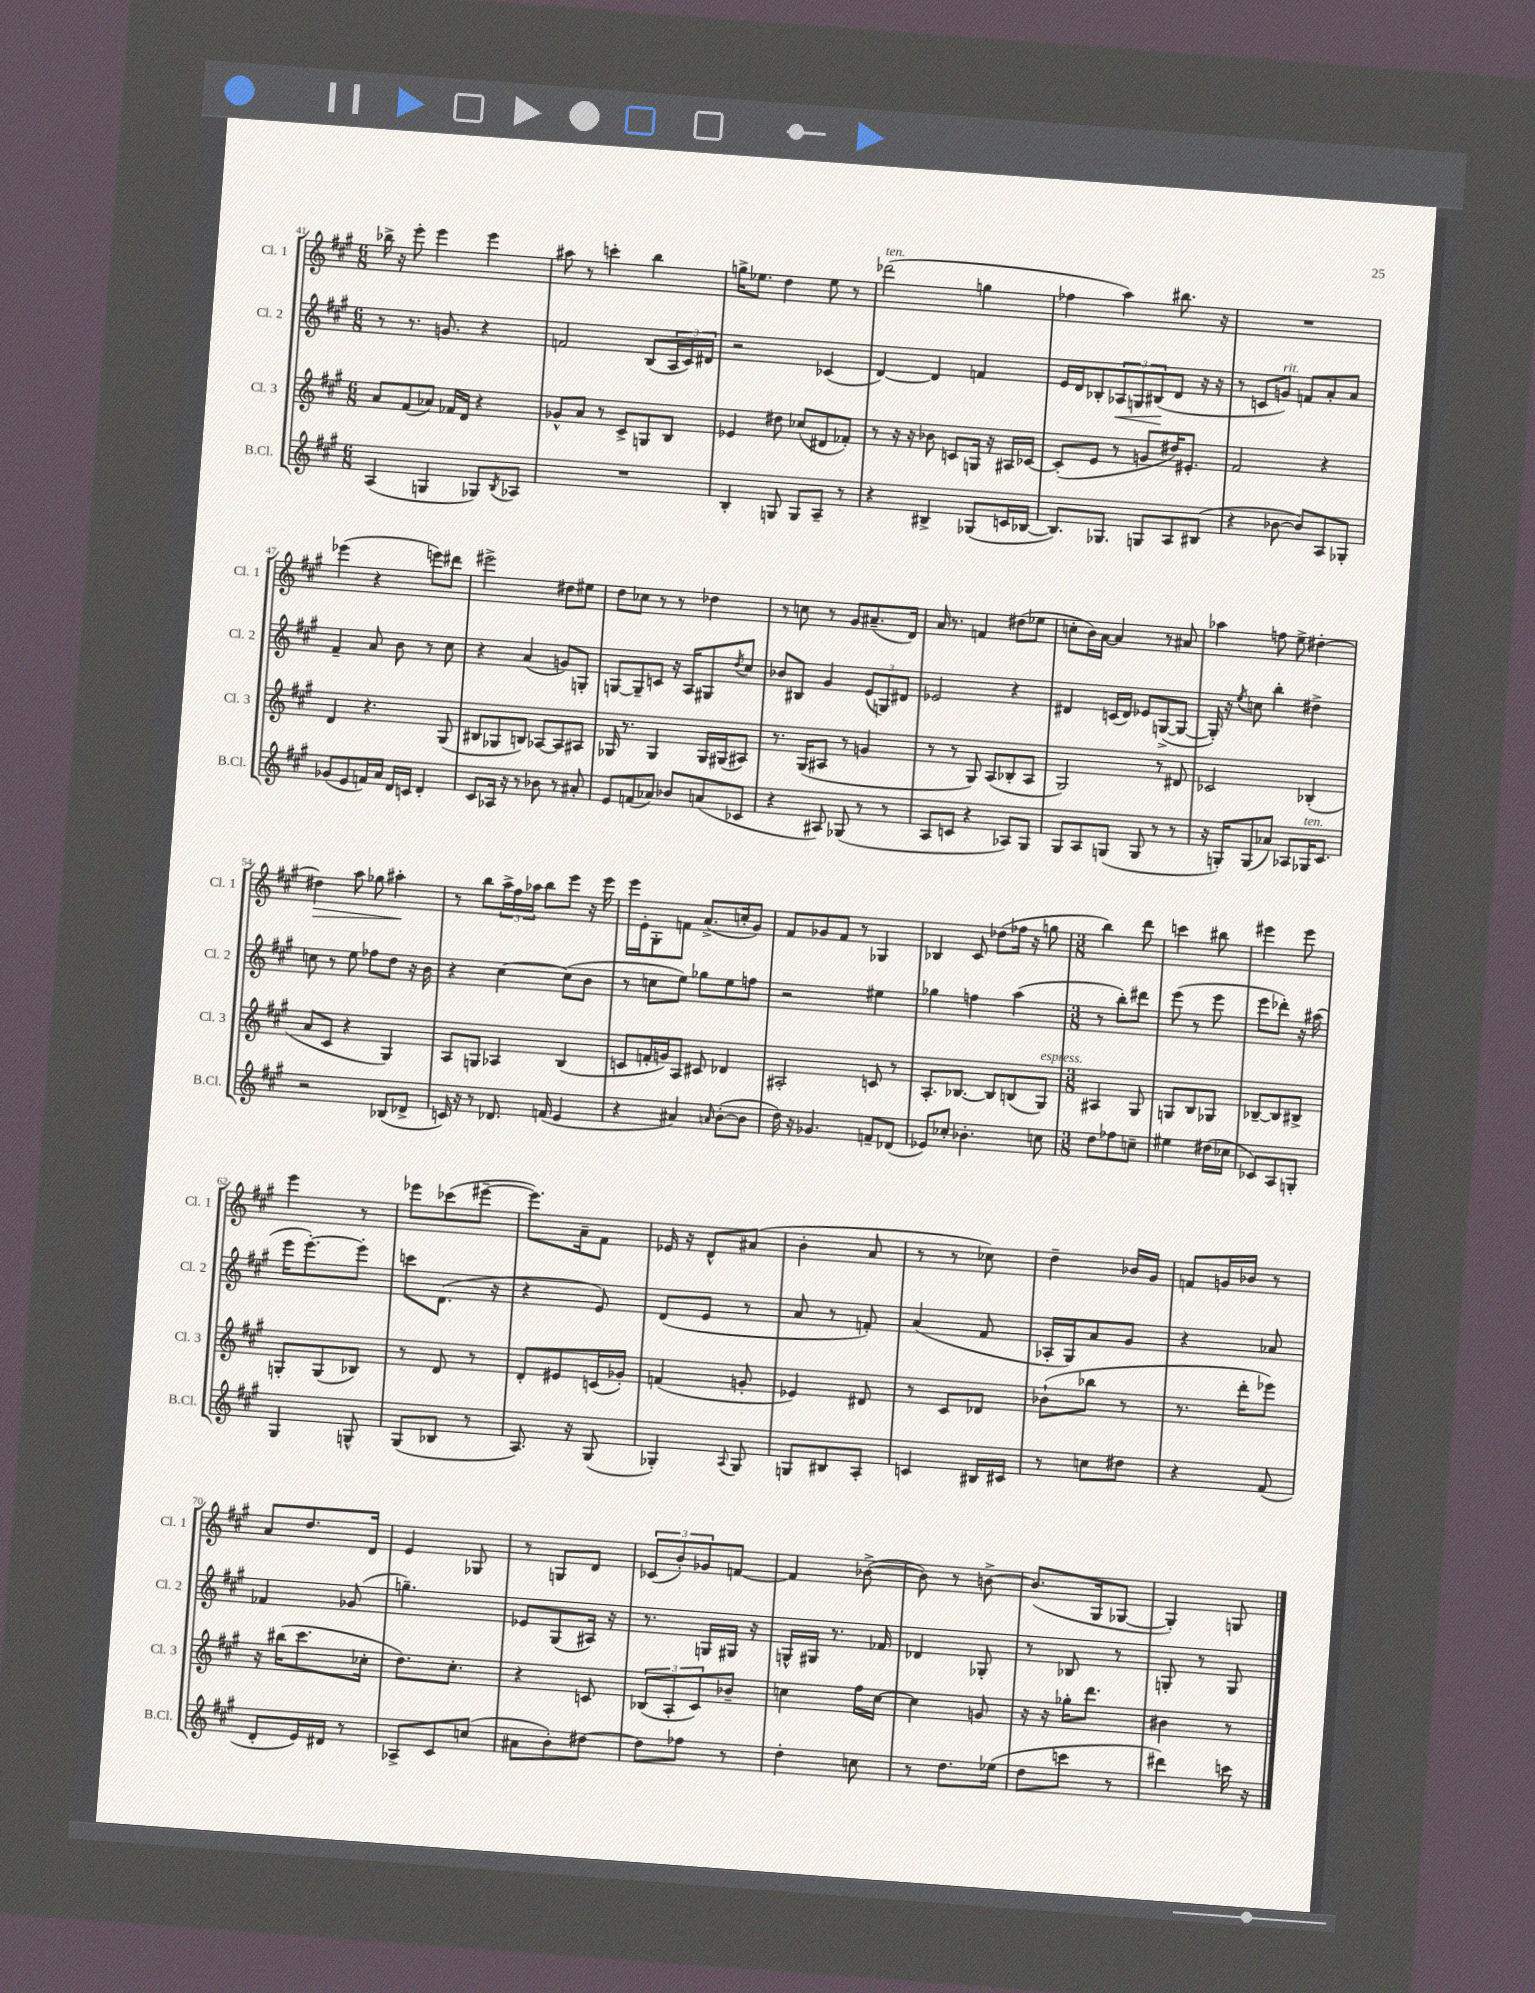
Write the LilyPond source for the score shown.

<<
\new StaffGroup <<
\new Staff = "s0" \with { instrumentName = "Cl. 1" shortInstrumentName = "Cl. 1" } {
    \clef treble \key a \major \numericTimeSignature \time 6/8
    bes''16-> r16 e'''8-. e'''4 e'''4 |
    ais''8 r8 c'''4-. b''4 |
    g''16-> ees''8. d''4 ees''8 r8 |
    des'''2^\markup { \italic "ten." }( g''4 |
    fes''4 a''4) bis''8. r16 |
    R2. |
    ees'''4( r4 e'''8) dis'''8 |
    eis'''2-> dis''8 eis''8 |
    d''8 ces''8 r8 r8 des''4 |
    r8 c''8 r8 gis'8 ais'8.--( d'16) |
    a'16 r8. f'4 dis''8( ees''8 |
    c''8-. b'16) a'16~ a'4 r8 ais'8 |
    aes''4 f''8 e''8-> dis''4~-. |
    dis''4\> a''8 ges''8 ais''4-.\! |
    r8 b''8 \tuplet 3/2 { a''16-> fis''16 aes''16 } b''8 e'''8 r16 e'''16 |
    e'''16 e'16-. gis8-. f'8 a'8.->( c''16-. gis'8) |
    fis'8 ges'8 fis'8 r8 ges4 |
    bes4 cis'8 des''8( fes''16 r16 g''8 |
    \numericTimeSignature \time 3/8 b''4) d'''8 |
    c'''4 bis''8 |
    eis'''4 eis'''8 |
    e'''4 r8 |
    ees'''8 ces'''8( eis'''8~-- |
    eis'''8.) a'16-- fis'8 |
    ees'16 r16 d'8-^ ais'8( |
    b'4-. a'8 |
    r8 r8 ces''8) |
    d''4-- bes'16 gis'16 |
    f'8 g'16 bes'16 r8 |
    a'8 d''8. d'16 |
    e'4 ges8 |
    r8 g8 d'8 |
    \tuplet 3/2 { ces'8( b'8-.) ges'8 } f'8~ |
    f'4 bes'8~->( |
    bes'8) r8 b'8~-> |
    b'8.( gis16 ges8~ |
    ges4-.) g8 \bar "|." |
}
\new Staff = "s1" \with { instrumentName = "Cl. 2" shortInstrumentName = "Cl. 2" } {
    \clef treble \key a \major \numericTimeSignature \time 6/8
    r8 r8. g'8. r4 |
    f'2 b8( \tuplet 3/2 { a16 cis'16) dis'16 } |
    r2 ces'4( |
    d'4~) d'4 f'4 |
    e'16 d'16 bes8-. \tuplet 3/2 { aes8\< g8 bis8\!( } d'8 r16 r16 |
    r8 c'8 g'8^\markup { \italic "rit." }) f'8 a'8-. a'8 |
    fis'4-- a'8 b'8 r8 cis''8 |
    r4 a'4( g'8) g8-. |
    g8~ g8-- c'8 r16 a16 gis8 \acciaccatura { d''8 } cis''8 |
    bes'8 bis8 gis'4 \tuplet 3/2 { e'8( g8) dis'8 } |
    ees'2 r4 |
    dis'4 c'16( dis'16) ees'8 g8~->( g8~ |
    g16-.) r16 \acciaccatura { e''8 } c''8 b''4-. dis''4-> |
    c''8 r8 e''8 fes''8 d''8 r16 b'16 |
    r4 cis''4~ cis''8( b'8 |
    r8 c''8 e''8) ges''8 e''8 f''8 |
    r2 eis''4 |
    ges''4 f''4 a''4( |
    \numericTimeSignature \time 3/8 r8 b''8-.) dis'''8 |
    e'''8( r8 e'''8 |
    e'''8 des'''8-.) r16 ais''16( |
    e'''16 e'''8.~-.) e'''8-. |
    c'''8 d'8.( r16 |
    r4 e'8) |
    d'8( e'8 r8 |
    a'8 r8 f'8-.) |
    a'4( fis'8 |
    aes16-. gis16) a'8 gis'8 |
    r4 aes'8 |
    fes'4 ges'8( |
    g''4.--) |
    ees'8 gis8( ais16) r16 |
    r8. g16 gis16 r16 |
    g16-^ gis16 r8. fes'16 |
    des'4 ges8-. |
    r8 bes8 r8 |
    g8-. r8 g8 \bar "|." |
}
\new Staff = "s2" \with { instrumentName = "Cl. 3" shortInstrumentName = "Cl. 3" } {
    \clef treble \key a \major \numericTimeSignature \time 6/8
    a'8 fis'8( aes'8) fes'16 d'16 r4 |
    ges'8-^ a'8 r8 cis'8-> g8 b8 |
    ees'4 dis''8 ces''8( dis'8 fes'8-.) |
    r8 r16 r16 bes'8 c'8 g16 r16 ais16 ces'16~ |
    ces'8-.( e'8 r8 g'8 dis''16) eis'8.-. |
    fis'2 r4 |
    d'4 r4. gis8( |
    bis8 ges8 b8) aes8~ aes8 ais8 |
    ges16 r8. ges4 ges16 gis16( ais8) |
    r8. gis16( ais8 r8 g'4 |
    r8 r8 gis8) a8( bes8-. a8 |
    gis2) r8 dis'8 |
    ces'2 bes4-.( |
    a'8 cis'8 r4 gis4) |
    a8 g8 aes4 b4( |
    c'8 f'16-. g'16) a8 cis'8 des'4 |
    ais2-. c'8 r8 |
    a8.-. bes8.~ bes8 b8( gis8^\markup { \italic "espress." }) |
    \numericTimeSignature \time 3/8 ais4 gis8 |
    g8 b8 ges8 |
    bes8~-- bes8 bis8-> |
    g8-. g8( bes8) |
    r8 d'8 r8 |
    d'8-. eis'8 c'16( ges'16-.) |
    f'4( g'8-. |
    ees'4) dis'8 |
    r8 cis'8 des'8 |
    bes'8-!( bes''8 r8 |
    r8. d'''16-. ees'''8) |
    r16 bis''16( cis'''8. ces''16-. |
    d''8.) cis''8.-. |
    r4 c'8 |
    \tuplet 3/2 { bes8( a8-. cis'8) } bes'8-- |
    c''4 fis''16 c''16~ |
    c''4 g'8 |
    r16 r16 ges''16-. d'''8. |
    bis'4 r8 \bar "|." |
}
\new Staff = "s3" \with { instrumentName = "B.Cl." shortInstrumentName = "B.Cl." } {
    \clef treble \key a \major \numericTimeSignature \time 6/8
    a4( g4 ges8) \acciaccatura { b8 } aes8 |
    R2. |
    b4-. g8 g8 a8-- r8 |
    r4 bis4-> ges8( c'16 bes16~ |
    bes8.) ges8. g8 a8 bis8( |
    r4 bes'8~ bes'8) a8 ges8-. |
    ges'8( e'8 f'16) a'16 d'16 c'16 d'4-. |
    cis'8 aes16 r16 r8 bes'8 r8 ais'8-. |
    e'8 f'8( aes'8) bes'8 a'8( ces'8 |
    r4 ais8) ges8( r8 r8 |
    a8 c'8 r4 aes8) gis8 |
    gis8 a8 g8( g8 r8 r8 |
    r16 g16-.) g8( aes'8) aes8 ges16^\markup { \italic "ten." } cis'8. |
    r2 bes8( des'8-> |
    c'16) r16 r8 des'8. f'16( e'4 |
    r4 ais'4) \grace { a'16 } b'8~-.( b'8 |
    d''16) r16 ges'4. f'8-- des'8( |
    ees'8) ces''8-. bes'4.-. c''8 |
    \numericTimeSignature \time 3/8 d''8 fes''8 c''8-- |
    eis''4 dis''16( ces''16 |
    ces'8) a8 g8-. |
    gis4 g8-^ |
    gis8( bes8 r8 |
    a8.) r16 gis8( |
    ges4-.) \appoggiatura { a8 } ges8 |
    g8 bis8 a8-. |
    c'4 bis16 cis'16 |
    r8 c''8 dis''8 |
    r4 fis'8( |
    d'8-. e'16) dis'16 r8 |
    aes8-> cis'8 c''8( |
    ais'8 b'8-.) dis''8~ |
    dis''8 fes''8 r8 |
    d''4-. c''8 |
    r8 d''8. ees''16( |
    d''8 c'''8 r8 |
    dis'''4) c'''16 r16 \bar "|." |
}
>>
>>
\layout { \context { \Score currentBarNumber = #41 } }
